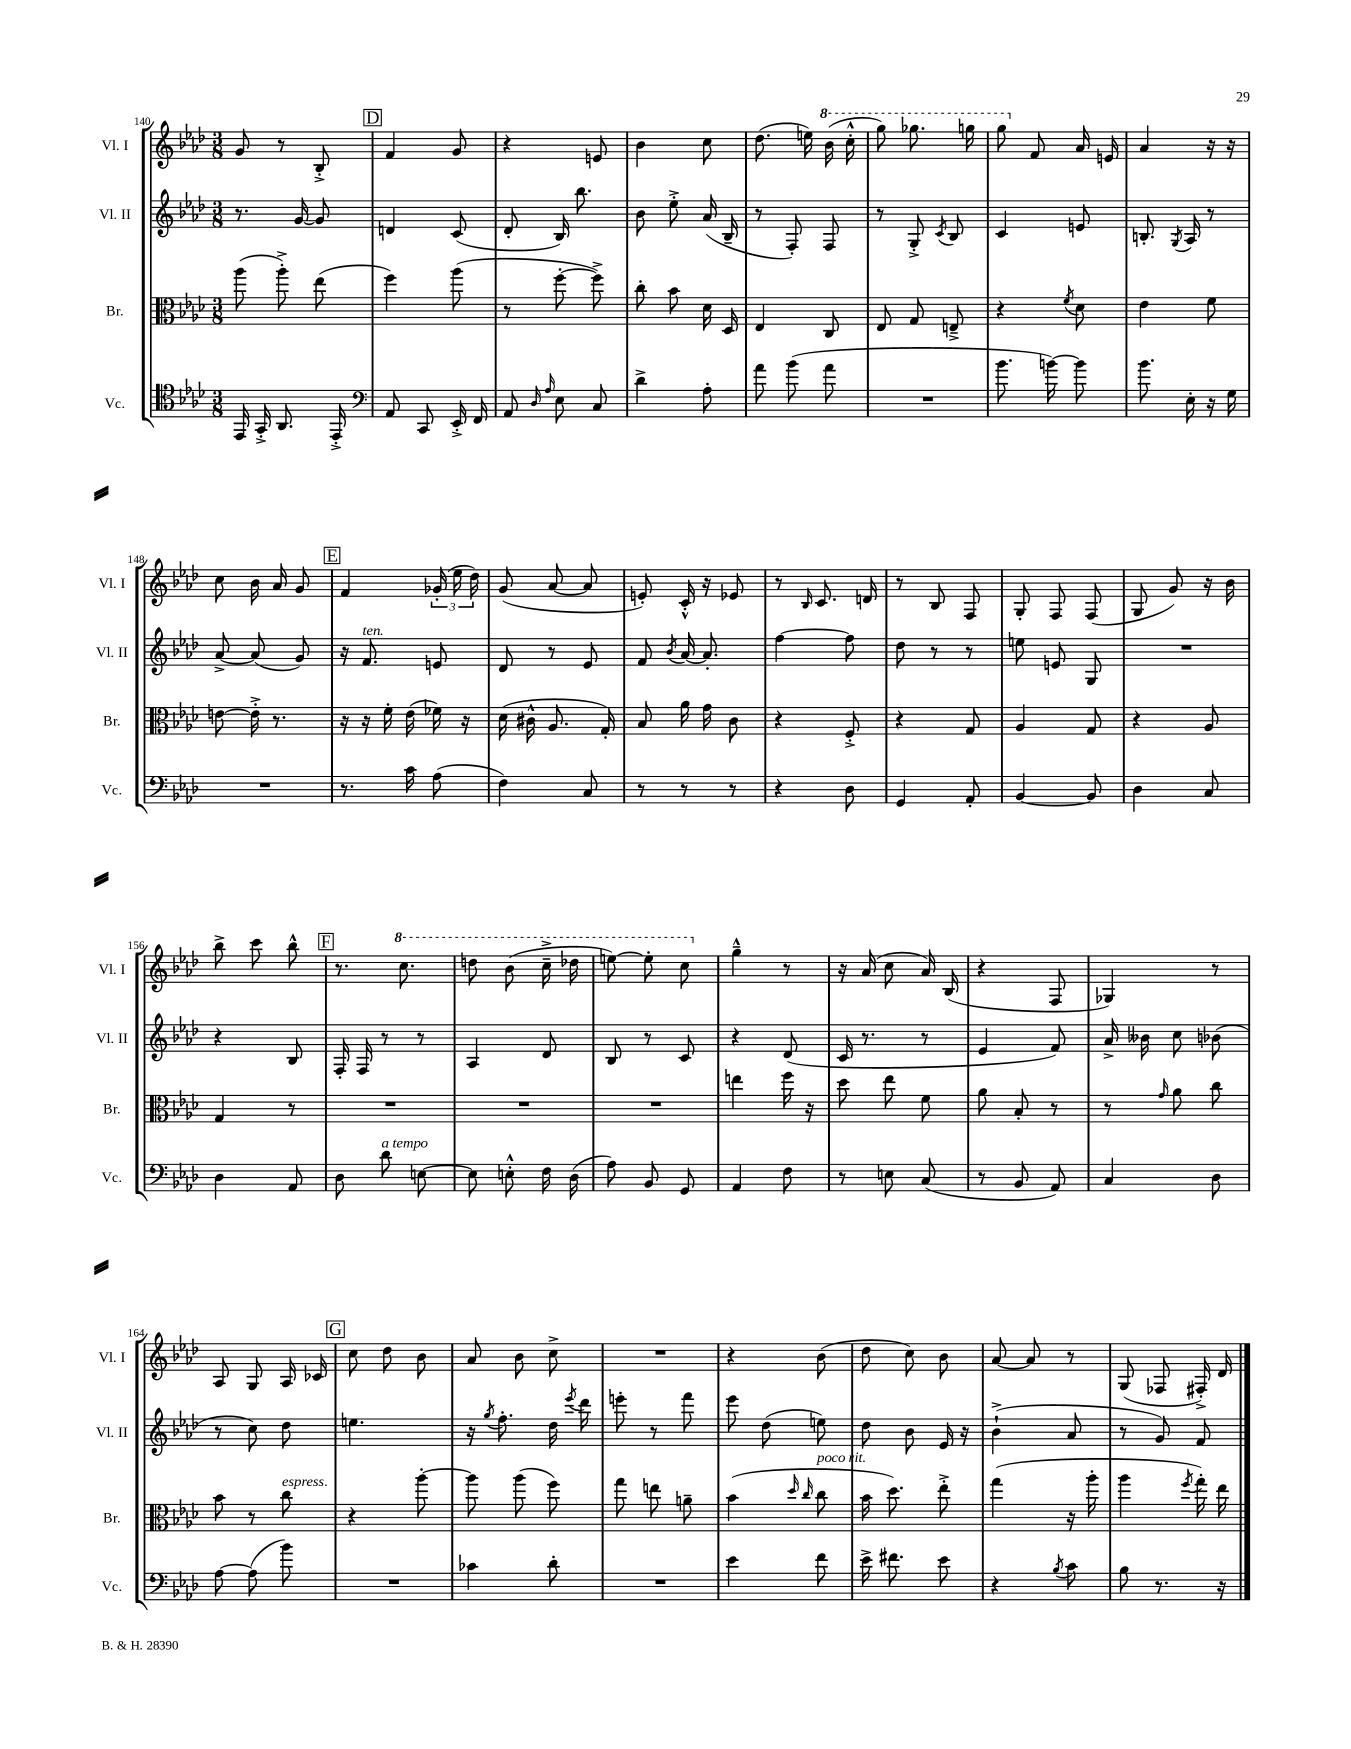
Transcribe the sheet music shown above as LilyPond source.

<<
\new StaffGroup <<
\new Staff = "s0" \with { instrumentName = "Vl. I" shortInstrumentName = "Vl. I" } {
    \clef treble \key aes \major \numericTimeSignature \time 3/8
    \autoBeamOff g'8 r8 bes8-.-> |
    \mark \markup { \box "D" } f'4 g'8 |
    r4 e'8 |
    bes'4 c''8 |
    des''8.( e''16) \ottava #1 bes''16( c'''16-.-^ |
    g'''8) ges'''8. g'''16 |
    g'''8 \ottava #0 f'8 aes'16 e'16 |
    aes'4 r16 r16 |
    c''8 bes'16 aes'16 g'8 |
    \mark \markup { \box "E" } f'4 \tuplet 3/2 { ges'16-.( ees''16 des''16) } |
    g'8( aes'8~ aes'8 |
    e'8-.) c'16-.-^ r16 ees'8 |
    r8 \grace { bes16 } c'8. d'16 |
    r8 bes8 f8 |
    g8-. f8 f8( |
    g8 g'8) r16 bes'16 |
    bes''8-> c'''8 bes''8-^ |
    \mark \markup { \box "F" } r8. \ottava #1 c'''8. |
    d'''8 bes''8( c'''16---> des'''16 |
    e'''8~) e'''8-. c'''8 \ottava #0 |
    g''4---^ r8 |
    r16 aes'16( c''8 aes'16) bes16( |
    r4 f8 |
    ges4) r8 |
    aes8 g8 aes16 ces'16 |
    \mark \markup { \box "G" } c''8 des''8 bes'8 |
    aes'8 bes'8 c''8-> |
    R4. |
    r4 bes'8( |
    des''8 c''8) bes'8 |
    aes'8~ aes'8 r8 |
    g8( fes8 fis16-.->) des'16 \bar "|." |
}
\new Staff = "s1" \with { instrumentName = "Vl. II" shortInstrumentName = "Vl. II" } {
    \clef treble \key aes \major \numericTimeSignature \time 3/8
    \autoBeamOff r8. g'16~ g'8 |
    \mark \markup { \box "D" } d'4 c'8( |
    des'8-. bes16) bes''8. |
    bes'8 ees''8-.-> aes'16( bes16-- |
    r8 f8-.) f8 |
    r8 g8-.-> \acciaccatura { c'8 } bes8 |
    c'4 e'8 |
    b8.-. \acciaccatura { g8 } aes16 r8 |
    aes'8~-> aes'8( g'8) |
    \mark \markup { \box "E" } r16 f'8.^\markup { \italic "ten." } e'8 |
    des'8 r8 ees'8 |
    f'8 \acciaccatura { bes'8 } aes'16~ aes'8.-. |
    f''4~ f''8 |
    des''8 r8 r8 |
    e''8 e'8 g8 |
    R4. |
    r4 bes8 |
    \mark \markup { \box "F" } f16-. f16 r8 r8 |
    aes4 des'8 |
    bes8 r8 c'8 |
    r4 des'8( |
    c'16 r8. r8 |
    ees'4 f'8) |
    aes'16-> beses'16 c''8 bes'8( |
    r8 c''8) des''8 |
    \mark \markup { \box "G" } e''4. |
    r16 \acciaccatura { g''8 } f''8.-. des''16 \acciaccatura { ees'''8 } des'''16 |
    e'''8-. r8 f'''8 |
    ees'''8 des''8( e''8) |
    des''8 bes'8 ees'16 r16 |
    bes'4-!->( aes'8 |
    r8 g'8) f'8 \bar "|." |
}
\new Staff = "s2" \with { instrumentName = "Br." shortInstrumentName = "Br." } {
    \clef alto \key aes \major \numericTimeSignature \time 3/8
    \autoBeamOff aes''8( aes''8-.->) ees''8( |
    \mark \markup { \box "D" } f''4) aes''8( |
    r8 f''8~-. f''8->) |
    c''8-. bes'8 des'16 des16 |
    ees4 c8 |
    ees8 g8 e8---> |
    r4 \acciaccatura { f'8 } des'8 |
    ees'4 f'8 |
    e'8~ e'16-.-> r8. |
    \mark \markup { \box "E" } r16 r16 f'16-. ees'16( fes'16) r16 |
    des'16( cis'16-^ aes8. g16-.) |
    bes8 aes'16 g'16 c'8 |
    r4 f8-.-> |
    r4 g8 |
    aes4 g8 |
    r4 aes8 |
    g4 r8 |
    \mark \markup { \box "F" } R4. |
    R4. |
    R4. |
    e''4 f''16 r16 |
    des''8 ees''8 f'8 |
    aes'8 bes8-. r8 |
    r8 \grace { g'16 } aes'8 c''8 |
    bes'8 r8 c''8^\markup { \italic "espress." } |
    \mark \markup { \box "G" } r4 aes''8~-. |
    aes''8 aes''8( f''8) |
    g''8 e''8 a'8-- |
    bes'4( \grace { des''16 c''16 } c''8^\markup { \italic "poco rit." } |
    bes'16 des''8.) ees''8-.-> |
    g''4( r16 aes''16-. |
    aes''4 \acciaccatura { f''8 } g''16-.) ees''16 \bar "|." |
}
\new Staff = "s3" \with { instrumentName = "Vc." shortInstrumentName = "Vc." } {
    \clef tenor \key aes \major \numericTimeSignature \time 3/8
    \autoBeamOff ees,16 g,16-.-> aes,8. ees,16-.-> |
    \mark \markup { \box "D" } \clef bass aes,8 c,8 ees,16-.-> f,16 |
    aes,8 \grace { des16 aes16 } ees8 c8 |
    des'4-> aes8-. |
    aes'8 bes'8( aes'8 |
    R4. |
    bes'8. b'16~) b'8 |
    bes'8. ees16-. r16 g16 |
    R4. |
    \mark \markup { \box "E" } r8. c'16 aes8( |
    f4) c8 |
    r8 r8 r8 |
    r4 des8 |
    g,4 aes,8-. |
    bes,4~ bes,8 |
    des4 c8 |
    des4 aes,8 |
    \mark \markup { \box "F" } des8 des'8^\markup { \italic "a tempo" } e8~ |
    e8 e8-.-^ f16 des16( |
    aes8) bes,8 g,8 |
    aes,4 f8 |
    r8 e8 c8( |
    r8 bes,8 aes,8) |
    c4 des8 |
    aes8~ aes8( bes'8) |
    \mark \markup { \box "G" } R4. |
    ces'4 des'8-. |
    R4. |
    ees'4 f'8 |
    ees'16-> fis'8. ees'8 |
    r4 \acciaccatura { bes8 } c'8 |
    bes8 r8. r16 \bar "|." |
}
>>
>>
\layout { \context { \Score currentBarNumber = #140 } }
